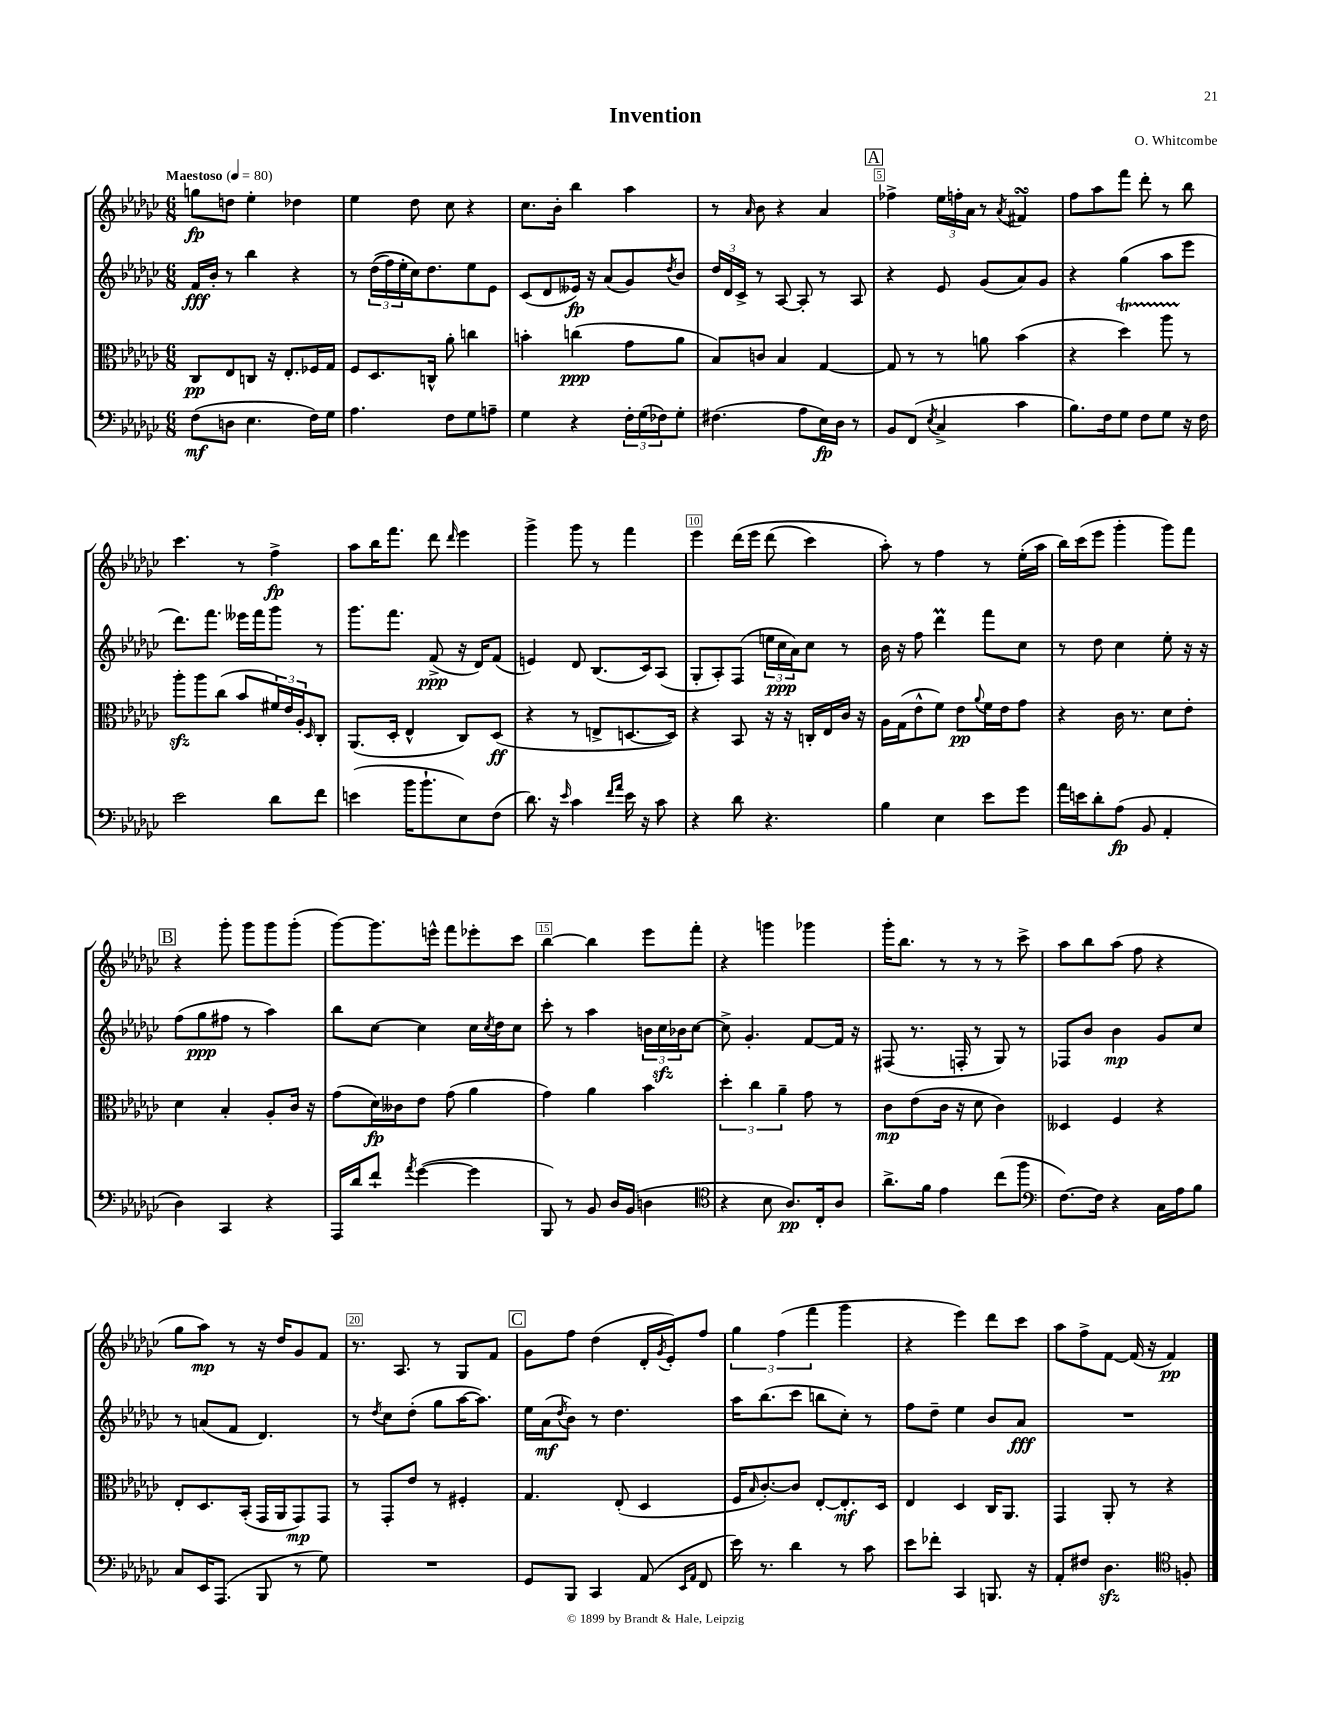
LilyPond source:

\header { title = "Invention" composer = "O. Whitcombe" }
<<
\new StaffGroup <<
\new Staff = "s0" {
    \clef treble \key ges \major \numericTimeSignature \time 6/8 \tempo "Maestoso" 4 = 80
    g''8\fp d''8 ees''4-. des''4 |
    ees''4 des''8 ces''8 r4 |
    ces''8. bes'16-. bes''4 aes''4 |
    r8 \grace { aes'16 } bes'8 r4 aes'4 |
    \mark \markup { \box "A" } fes''4-> \tuplet 3/2 { ees''16 f''16-. aes'16 } r8 \acciaccatura { aes'8 } fis'4\turn |
    f''8 aes''8 f'''8 des'''8-. r8 bes''8 |
    ces'''4. r8 f''4->\fp |
    aes''8 bes''16 f'''8. des'''8 \grace { des'''16 } ees'''4 |
    ges'''4-> ges'''8 r8 f'''4 |
    ees'''4 des'''16\( ees'''16 des'''8( ces'''4) |
    aes''8-.\) r8 f''4 r8 ees''16-.( aes''16 |
    bes''16) ces'''16( ees'''8 ges'''4-. ges'''8) f'''8 |
    \mark \markup { \box "B" } r4 ges'''8-. ges'''8 ges'''8 ges'''8-.( |
    ges'''8~) ges'''8. e'''16-^ f'''8 ees'''8-. ces'''8 |
    bes''4~ bes''4 ees'''8 f'''8-. |
    r4 g'''4 ges'''4 |
    ges'''16-. bes''8. r8 r8 r8 ces'''8-> |
    aes''8 bes''8 aes''8( f''8 r4 |
    ges''8 aes''8\mp) r8 r16 des''16 ges'8 f'8 |
    r8. aes8. r8 ges8 f'8 |
    \mark \markup { \box "C" } ges'8 f''8 des''4( des'16-. \acciaccatura { ges'8 } ees'16-.) f''8 |
    \tuplet 3/2 { ges''4 f''4( f'''4 } ges'''4 |
    r4 ees'''4) des'''8 ces'''8 |
    aes''8 f''8-> f'8~ f'16( r16 f'4\pp) \bar "|." |
}
\new Staff = "s1" {
    \clef treble \key ges \major \numericTimeSignature \time 6/8
    f'16\fff bes'16-. r8 bes''4 r4 |
    r8 \tuplet 3/2 { des''16(\( f''16) ees''16-. } ces''16\) des''8. ees''8 ees'8 |
    ces'8( des'8 eeses'16\fp) r16 aes'8( ges'8) \acciaccatura { des''8 } bes'8 |
    \tuplet 3/2 { des''16 des'16 ces'16-> } r8 aes8~ aes8-. r8 aes8 |
    \mark \markup { \box "A" } r4 ees'8 ges'8( aes'8) ges'8 |
    r4 ges''4( aes''8 ees'''8 |
    des'''8.) f'''8. eeses'''16 f'''16 ges'''8 r8 |
    ges'''8. f'''8. f'8->\ppp( r16 des'16) f'8( |
    e'4) des'8 bes8.( ces'16) aes8( |
    ges8-. aes8-.) f8( \tuplet 3/2 { e''16 ces''16\ppp aes'16) } ces''8 r8 |
    bes'16 r16 f''8 des'''4\prall f'''8 ces''8 |
    r8 des''8 ces''4 ees''8-. r16 r16 |
    \mark \markup { \box "B" } f''8( ges''8\ppp fis''8 r8 aes''4) |
    bes''8 ces''8~ ces''4 ces''16 \acciaccatura { ces''8 } des''16 ces''8 |
    ces'''8-. r8 aes''4 \tuplet 3/2 { b'16 ces''16\sfz bes'16 } ces''8~ |
    ces''8-> ges'4.-. f'8~ f'16 r16 |
    fis8( r8. f16-. r8 ges8) r8 |
    fes8 bes'8 bes'4\mp ges'8 ces''8 |
    r8 a'8( f'8 des'4.) |
    r8 \acciaccatura { des''8 } ces''8 des''8-.( ges''8 aes''16~ aes''8.) |
    \mark \markup { \box "C" } ees''16 aes'16\mf( \acciaccatura { des''8 } bes'8) r8 des''4. |
    aes''16 bes''8.( ces'''8 b''8 ces''8-.) r8 |
    f''8 des''8-- ees''4 bes'8 aes'8\fff |
    R2. \bar "|." |
}
\new Staff = "s2" {
    \clef alto \key ges \major \numericTimeSignature \time 6/8
    ces8\pp ees8 c8 r16 ees8.-. fes16 ges16 |
    f8 des8. c16-^ aes'8-. c''4 |
    b'4-. c''4\ppp( ges'8 aes'8 |
    bes8) c'8 bes4 ges4~ |
    \mark \markup { \box "A" } ges8 r8 r8 a'8 bes'4( |
    r4 des''4\startTrillSpan) aes''8 r8\stopTrillSpan |
    aes''8-.\sfz aes''8 ces''8( bes'8 \tuplet 3/2 { fis'16) ees'16 aes16-. } \grace { des16 } ces8-. |
    aes,8.( des16-. ees4-^ ces8) des8\ff( |
    r4 r8 e8-> d8.~ d16) |
    r4 bes,8 r16 r16 c16-. ees16 ces'16 r16 |
    aes16 ges16( ees'8-^ f'8) ees'8\pp \appoggiatura { aes'8 } f'16 ees'16 ges'8 |
    r4 ces'16 r8. des'8 ees'8-. |
    \mark \markup { \box "B" } des'4 bes4-. aes8-. ces'16 r16 |
    ges'8( des'16\fp) ceses'16 ees'8 ges'8( aes'4 |
    ges'4) aes'4 bes'4 |
    \tuplet 3/2 { des''4-. ces''4 aes'4-- } ges'8 r8 |
    ces'8\mp ees'8( ces'16 r16 des'8 ces'4) |
    deses4 f4 r4 |
    ees8-. des8. bes,16-.( ges,16 aes,16 ges,8\mp) ges,8 |
    r8 ges,8-. ees'8 r8 fis4-. |
    \mark \markup { \box "C" } ges4. ees8-.( des4 |
    f16 \grace { bes16 } ces'8.~-.) ces'8 ees8~-. ees8.-.\mf des16 |
    ees4 des4 ces16 aes,8. |
    ges,4 aes,8-. r8 r4 \bar "|." |
}
\new Staff = "s3" {
    \clef bass \key ges \major \numericTimeSignature \time 6/8
    f8\mf( d8 ees4. f16) ges16 |
    aes4. f8 ges8 a8-- |
    ges4 r4 \tuplet 3/2 { f16-. ges16( fes16) } ges8-. |
    fis4.( aes8 ees16\fp) des16 r8 |
    \mark \markup { \box "A" } bes,8 f,8( \acciaccatura { ees8 } ces4-> ces'4 |
    bes8.) f16 ges8 f8 ges8 r16 f16 |
    ees'2 des'8 f'8 |
    e'4( bes'16 bes'8.-! ees8) f8( |
    des'8.) r16 \grace { ees'16 } ces'4 \grace { f'16 aes'16 } ees'16 r16 ces'8 |
    r4 des'8 r4. |
    bes4 ees4 ees'8 ges'8 |
    aes'16 e'16 des'8-. aes8\fp( bes,8 aes,4-. |
    \mark \markup { \box "B" } des4) ces,4 r4 |
    aes,,16 des'16 f'8-! \acciaccatura { aes'8 } ges'4~( ges'4 |
    bes,,8) r8 bes,8 des16 bes,16( d4 |
    \clef tenor r4 bes8 aes8.\pp) ces16-. aes8 |
    aes'8.-> f'16 ees'4 ces''8( f''8 |
    \clef bass f8.~) f16 r4 ces16 aes16 bes8 |
    ces8 ees,16 aes,,8.( bes,,8 r8 ges8) |
    R2. |
    \mark \markup { \box "C" } ges,8 bes,,8 ces,4 aes,8( \grace { ees,16 aes,16 } f,8 |
    ees'16) r8. des'4 r8 ces'8 |
    ees'8 fes'8-. ces,4 b,,8. r16 |
    aes,8-. fis8 des4.\sfz \clef tenor f8-. \bar "|." |
}
>>
>>
\layout { \context { \Score \override BarNumber.break-visibility = ##(#f #t #t) barNumberVisibility = #(every-nth-bar-number-visible 5) \override BarNumber.stencil = #(make-stencil-boxer 0.1 0.3 ly:text-interface::print) } }
